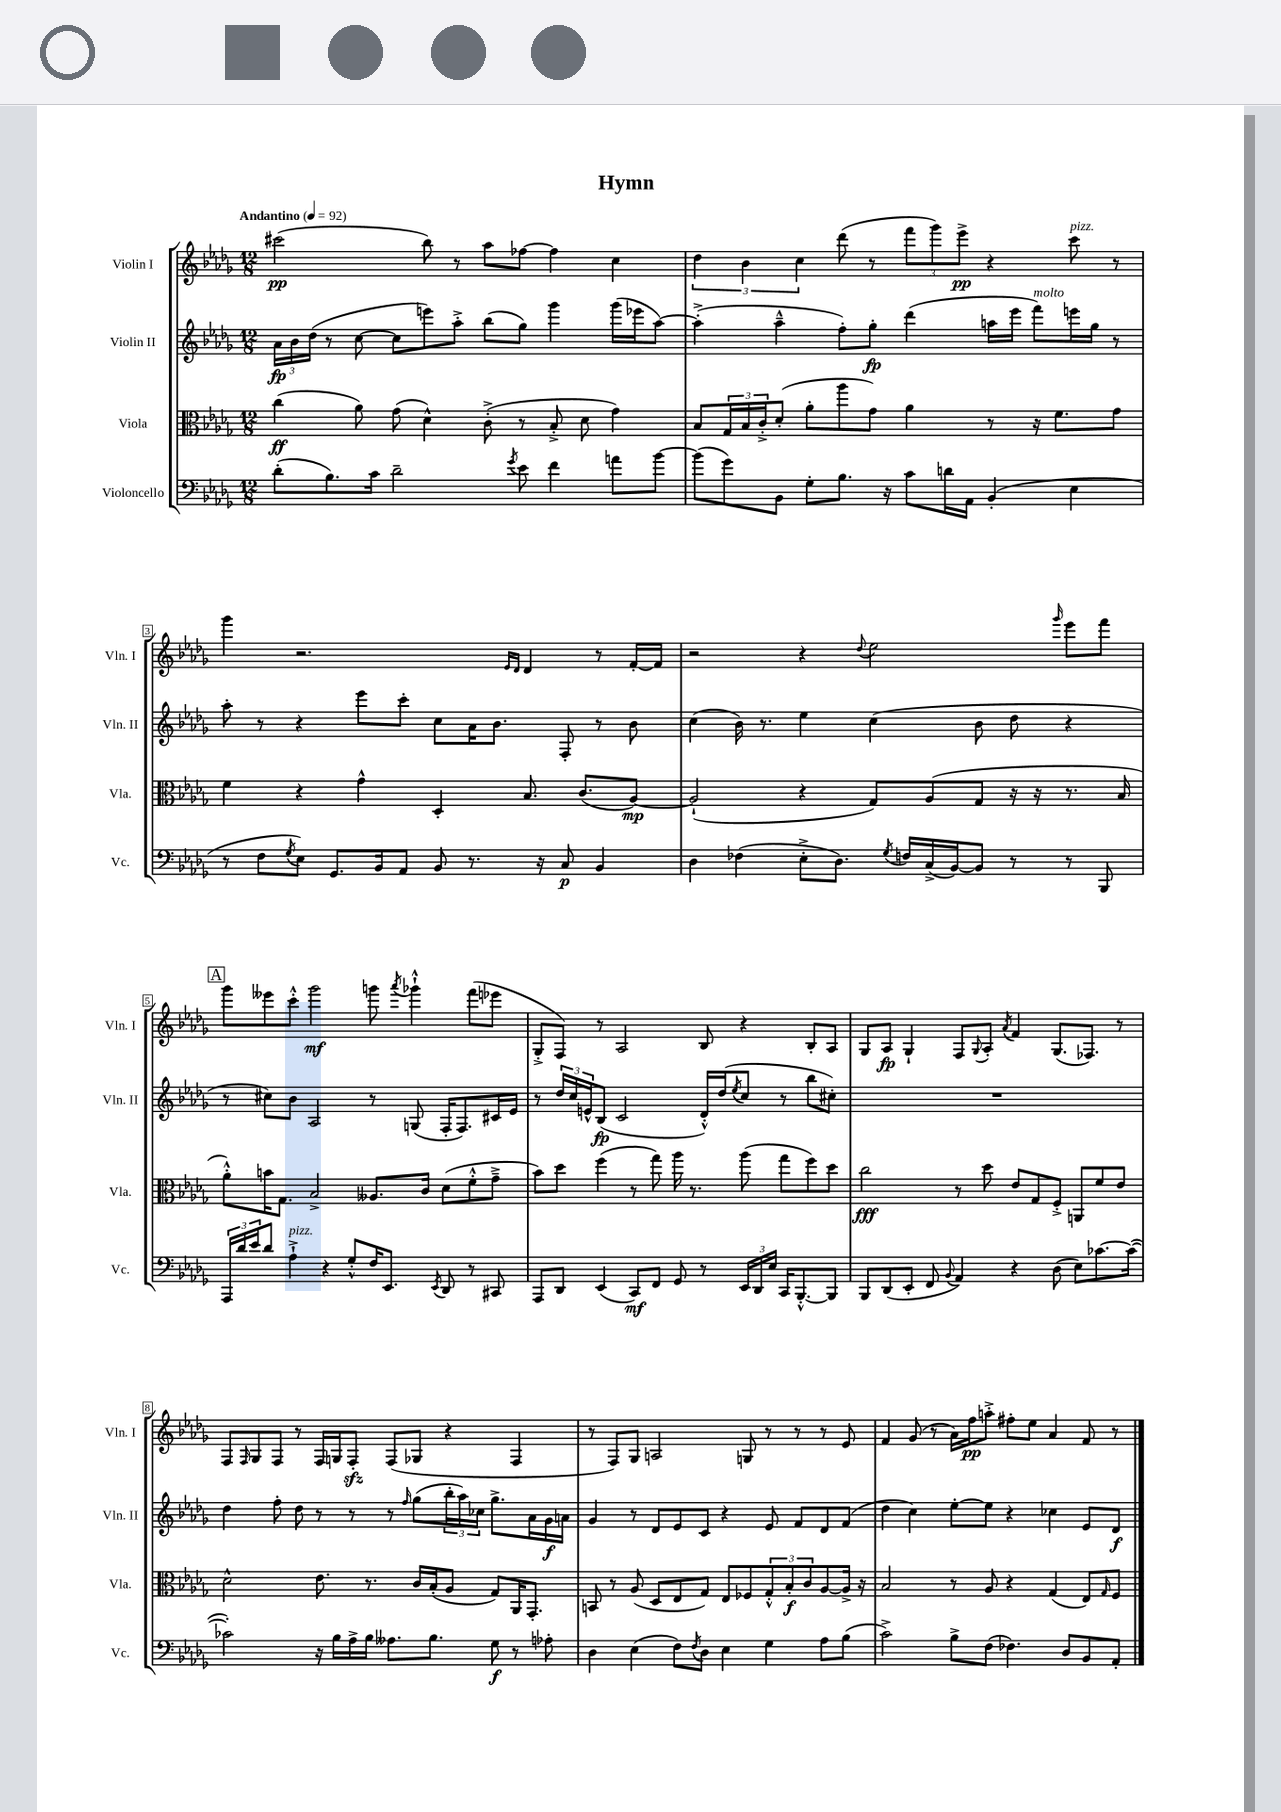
\header { title = "Hymn" }
<<
\new StaffGroup <<
\new Staff = "s0" \with { instrumentName = "Violin I" shortInstrumentName = "Vln. I" } {
    \clef treble \key des \major \numericTimeSignature \time 12/8 \tempo "Andantino" 4 = 92
    cis'''2\pp( bes''8) r8 aes''8 fes''8~ fes''4 c''4 |
    \tuplet 3/2 { des''4 bes'4 c''4 } des'''8( r8 \tuplet 3/2 { f'''8 ges'''8) ees'''8->\pp } r4 c'''8^\markup { \italic "pizz." } r8 |
    ges'''4 r2. \grace { ees'16 des'16 } des'4 r8 f'16~-. f'16 |
    r2 r4 \appoggiatura { des''8 } ees''2 \grace { ges'''16 } ees'''8 f'''8 |
    \mark \markup { \box "A" } ges'''8 eeses'''8 c'''8-.-^ ges'''2\mf g'''8 \acciaccatura { aes'''8 } ges'''4-!-^ f'''8( ees'''8 |
    ges8-.-> f8) r8 aes2 bes8 r4 bes8-. aes8 |
    ges8 aes8\fp ges4-! f8 \appoggiatura { ges8 } aes8-. \acciaccatura { aes'8 } f'4 ges8.( fes8.) r8 |
    f8 \grace { f16 } ges8 f8 r8 f16 g16 f8-.\sfz f8( ges8 r4 f4 |
    r8 f8) ges8 a2 g8 r8 r8 r8 ees'8 |
    f'4 ges'8( r8 aes'16) f''16\pp a''8-.-> fis''8-. ees''8 aes'4 f'8 r8 \bar "|." |
}
\new Staff = "s1" \with { instrumentName = "Violin II" shortInstrumentName = "Vln. II" } {
    \clef treble \key des \major \numericTimeSignature \time 12/8
    \tuplet 3/2 { aes'16\fp bes'16 des''16( } r8 c''8~ c''8 e'''8) aes''8-.-> bes''8( ges''8) ges'''4 ges'''16( ees'''16 aes''8~) |
    aes''4-.->( aes''4---^ f''8-.) ges''8-.\fp des'''4( a''16 ees'''16 f'''8^\markup { \italic "molto" }) e'''16 ges''16 r8 |
    aes''8-. r8 r4 ees'''8 c'''8-. c''8 aes'16 bes'8. f8-. r8 bes'8 |
    c''4( bes'16) r8. ees''4 c''4( bes'8 des''8 r4 |
    \mark \markup { \box "A" } r8 cis''8) bes'8 aes2 r8 g8( f16-. f8.) cis'16 ees'16 |
    r8 \tuplet 3/2 { des''16 c''16 e'16-^ } bes8\fp( c'2 des'16-.-^) des''16( \acciaccatura { ees''8 } c''8 r8 bes''8 cis''8-.) |
    R1. |
    des''4 f''8-. des''8 r8 r8 r8 \grace { f''16 } ges''8( \tuplet 3/2 { bes''16-. aes''16) ces''16 } ges''8.-> aes'16 ges'16\f a'16 |
    ges'4 r8 des'8 ees'8 c'8 r4 ees'8 f'8 des'8 f'8( |
    des''4 c''4) ees''8~-. ees''8 r4 ces''4 ees'8 des'8\f \bar "|." |
}
\new Staff = "s2" \with { instrumentName = "Viola" shortInstrumentName = "Vla." } {
    \clef alto \key des \major \numericTimeSignature \time 12/8
    c''4\ff( aes'8) ges'8( des'4-^) c'8-.->( r8 bes8-.-> des'8 ges'4) |
    bes8 \tuplet 3/2 { ges16 bes16 c'16-.-> } des'8-.( aes'8-. aes''8 ges'8) aes'4 r8 r16 f'8. ges'8 |
    f'4 r4 ges'4-^ des4-. bes8. c'8.( aes8~\mp) |
    aes2-!( r4 ges8) aes8( ges8 r16 r16 r8. bes16 |
    \mark \markup { \box "A" } aes'8-.-^) b'16 ges8. bes2-> aeses8. c'16 des'8( f'8-.-^ ges'8---> |
    bes'8) des''8 f''4( r8 ges''8) aes''16 r8. aes''8( ges''8 f''8) des''8 |
    c''2\fff r8 des''8 ees'8 ges8 f8-.-> a,8 f'8 ees'8 |
    des'2-^ ees'8. r8. c'16 bes16-.( aes8 ges8) aes,16 ges,8.-. |
    b,8 r8 aes8( des8 ees8 ges8) ees8 fes8 \tuplet 3/2 { ges8-.-^ bes8-.\f c'8 } aes8~ aes16-> r16 |
    bes2 r8 aes8 r4 ges4( ees8) \grace { ges16 } f8 \bar "|." |
}
\new Staff = "s3" \with { instrumentName = "Violoncello" shortInstrumentName = "Vc." } {
    \clef bass \key des \major \numericTimeSignature \time 12/8
    des'8-.( bes8.) c'16 des'2-- \acciaccatura { ges'8 } ees'8 f'4 a'8 bes'8~ |
    bes'8( ges'8) bes,8 ges8-. bes8. r16 c'8 d'16 aes,16 bes,4-.( ees4 |
    r8 f8 \acciaccatura { ges8 } ees8) ges,8. bes,16 aes,8 bes,8 r8. r16 c8\p bes,4 |
    des4 fes4( ees8-.-> des8.) \acciaccatura { ges8 } f16 c16->( bes,16~) bes,8 r8 r8 bes,,8 |
    \mark \markup { \box "A" } \tuplet 3/2 { aes,,16 des'16 ees'16 } des'8 aes4-!->^\markup { \italic "pizz." } r4 ges8-.-^ f16 ees,8. \acciaccatura { ees,8 } des,8 r8 cis,8 |
    aes,,8 des,8 ees,4( c,8\mf) f,8 ges,8 r8 \tuplet 3/2 { ees,16 des,16 ees16 } c,16 bes,,8.~-.-^ bes,,8 |
    bes,,8 des,8( ees,8-. f,8 \appoggiatura { bes,8 } aes,4) r4 des8( ees8) ces'8.~ ces'16~( |
    ces'2-.) r16 bes16 aes16-> bes16 aeses8. bes8. ges8\f r8 aes8-. |
    des4 ees4( f8) \acciaccatura { f8 } des8 ees4 ges4 aes8 bes8( |
    c'2->) bes8-> f8( fes4.) des8 bes,8 aes,8-. \bar "|." |
}
>>
>>
\layout { \context { \Score \override BarNumber.stencil = #(make-stencil-boxer 0.1 0.3 ly:text-interface::print) } }
